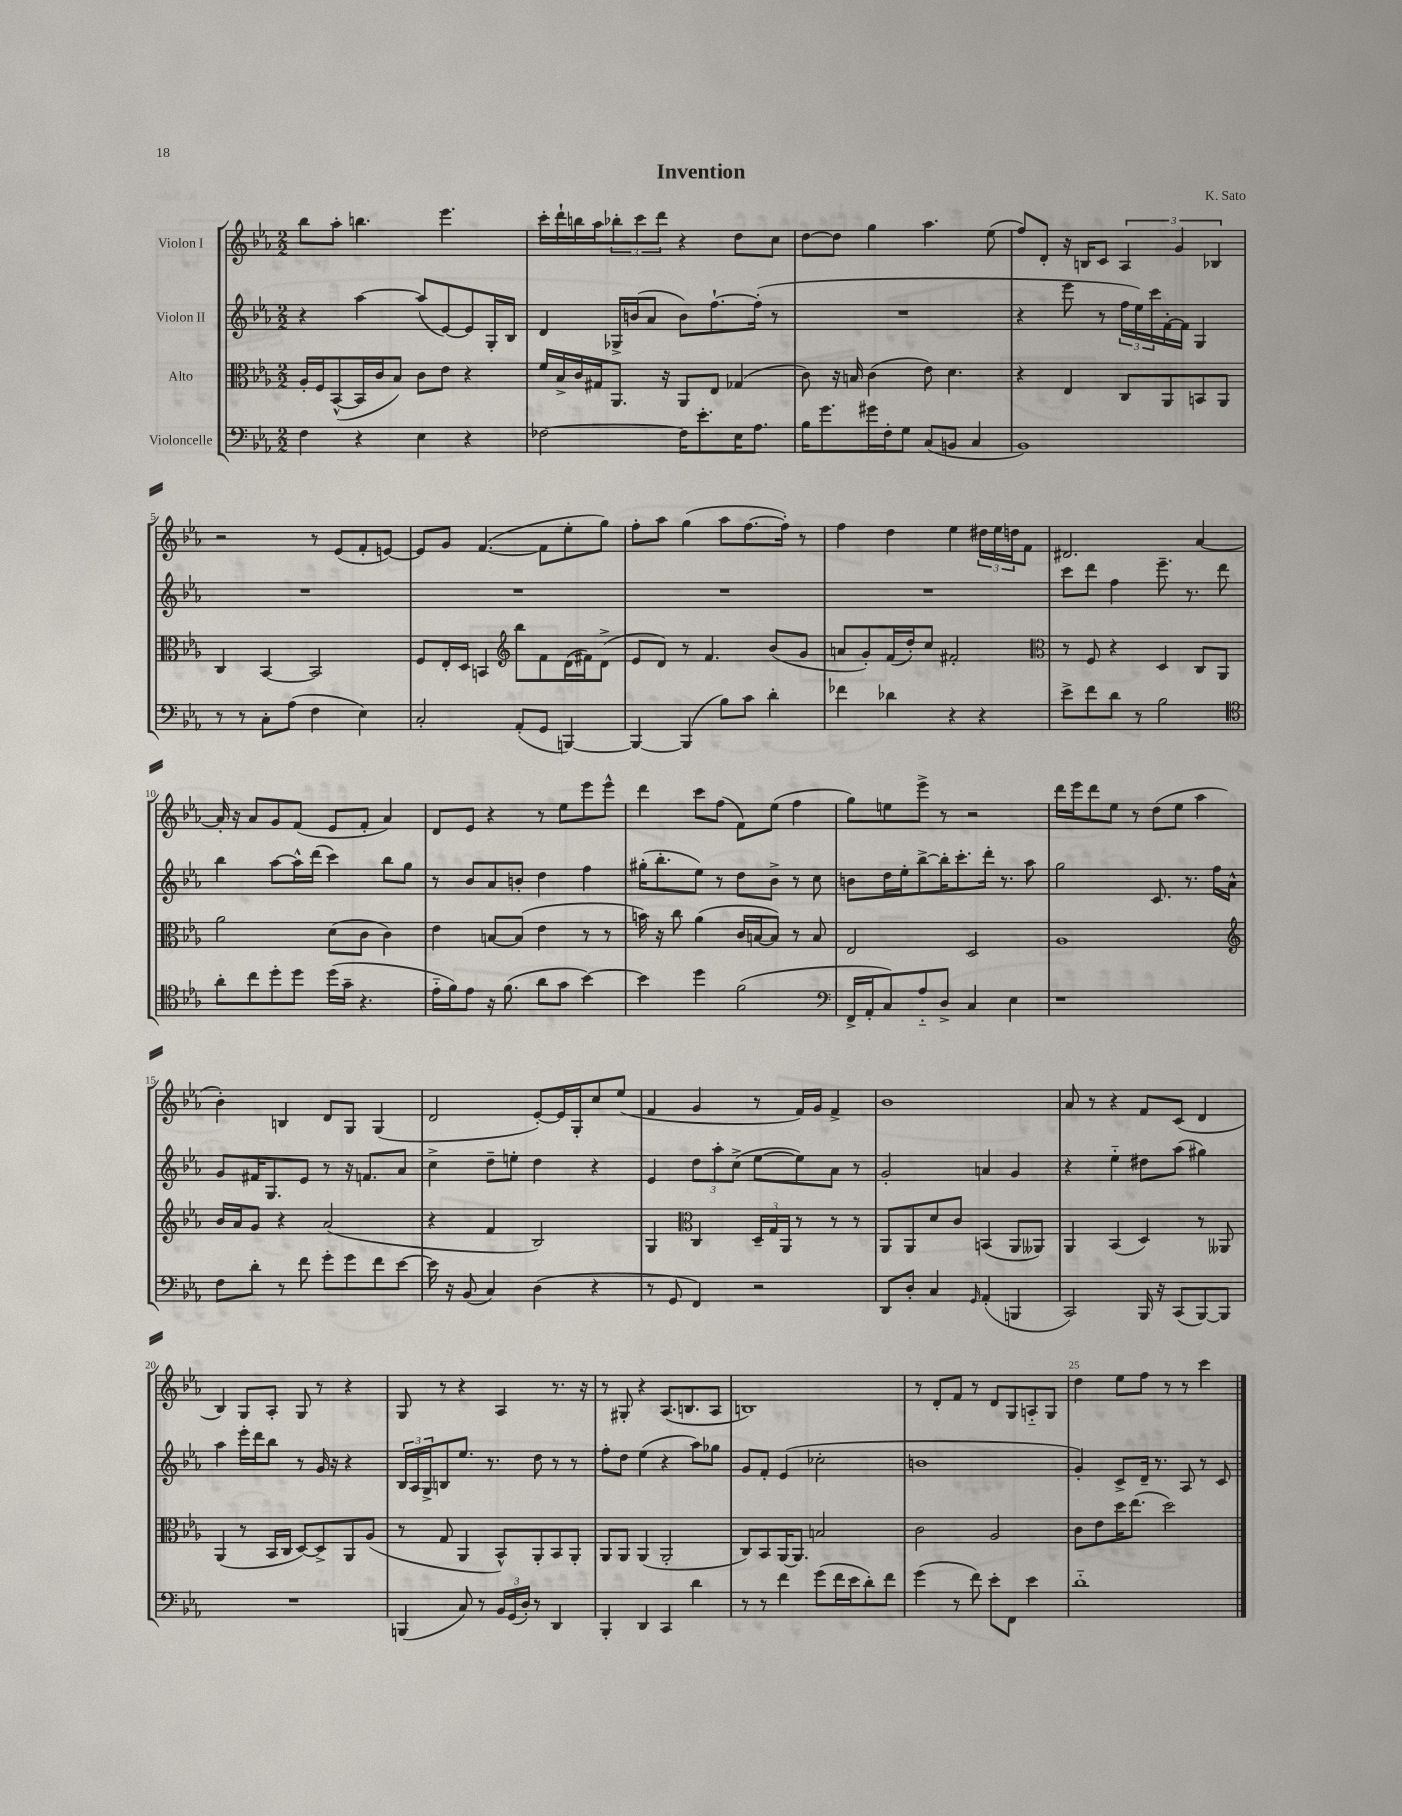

**kern	**kern	**kern	**kern
*staff4	*staff3	*staff2	*staff1
*clefF4	*clefC3	*clefG2	*clefG2
*k[b-e-a-]	*k[b-e-a-]	*k[b-e-a-]	*k[b-e-a-]
*M2/2	*M2/2	*M2/2	*M2/2
4F	16A-'	4r	8bb-
.	16F	.	.
.	([8BB-^^	.	8aa-'
4r	16BB-]	[4aa-	4.bb
.	16c	.	.
.	8B-)	.	.
4E-	8c	(8aa-]	.
.	8e-	[8e-)	4.eee-
4r	4r	8e-]	.
.	.	16G'	.
.	.	16B-	.
=	=	=	=
[2F-	16f	4d	16ccc'
.	16B-^	.	16ddd`
.	16c	.	16bb
.	16G#	.	16aa-
.	8.AA-	16G-^	12bb-'
.	.	(16b	.
.	.	.	12ccc
.	.	8a-	.
.	.	.	12ddd
.	16r	.	.
16F-]	8AA-	8b)	4r
8.e-'	.	.	.
.	8E-	[8.ff`	.
16E-	(4G-	.	8dd
8.A-	.	(16ff']	.
.	.	8r	8cc
=	=	=	=
16B-	8c)	1r	[8dd
8.g	.	.	.
.	16r	.	8dd]
.	16B	.	.
16g#	(4c	.	4gg
16F'	.	.	.
8G	.	.	.
(8C	8e-)	.	4.aa-
8BB	4.d	.	.
4C	.	.	.
.	.	.	(8ee-
=	=	=	=
1BB-)	4r	4r	8ff)
.	.	.	8d'
.	4E-	8eee-	16r
.	.	.	16B
.	.	8r	8c
.	8C	24ff	6A-
.	.	24ee-)	.
.	.	24ccc	.
.	8AA-	[16f'	.
.	.	.	6g
.	.	16f]	.
.	8BB	4G	.
.	.	.	6B-
.	8AA-	.	.
=	=	=	=
8r	4C	1r	2r
8r	.	.	.
8C'	[4BB-	.	.
(8A-	.	.	.
4F	2BB-]	.	8r
.	.	.	(8e-
4E-)	.	.	8f'
.	.	.	[8e)
=	=	=	=
2C'	8F	1r	8e]
.	16E-'	.	8g
.	16D	.	.
.	4BB	.	([4.f
*	*clefG2	*	*
(8AA-'	8bb-	.	.
8GG	8f	.	8f]
[4BBB)	(16d	.	8ee-'
.	16f#)	.	.
.	(8d^	.	8gg)
=	=	=	=
4BBB_	8e-	1r	8ff'
.	8d)	.	8aa-
(4BBB]	8r	.	(4gg
.	4.f	.	.
8B-)	.	.	8aa-
8c	.	.	[8.ff
4d'	(8b-	.	.
.	.	.	16ff'])
.	8g	.	8r
=	=	=	=
4f-	8a	1r	4ff
.	8g')	.	.
4d-	(16f	.	4dd
.	16dd')	.	.
.	8cc	.	.
4r	2f#'	.	4ee-
4r	.	.	24dd#
.	.	.	24ee-
.	.	.	24dd
.	.	.	8f
=	=	=	=
*	*clefC3	*	*
8e-^	8r	8ccc	2.d#
8f	8F	8ddd	.
8d	4r	4ff	.
8r	.	.	.
2B-	4D	8.eee-~	.
.	.	8.r	.
.	8C	.	[4a-
.	8AA-	8ddd	.
=	=	=	=
*clefC4	*	*	*
8a-'	2a-	4bb-	16a-']
.	.	.	16r
8cc	.	.	8a-
8dd'	.	[8aa-	8g
8dd	.	16aa-^^]	(8f
.	.	(16ddd	.
(16dd	(8d	4ccc)	8e-
16g~	.	.	.
4.r	8c	.	8f'
.	4c)	8bb-	4a-)
.	.	8gg	.
=	=	=	=
16e-'~	4e-	8r	8d
16f)	.	.	.
8e-	.	8b-	8e-
16r	[8B	8a-	4r
(8.f	.	.	.
.	(8B]	8b'	.
8a-	4e-	4dd	8r
8g	.	.	8ee-
[4b-)	8r	4ff	8eee-
.	8r	.	8eee-^^
=	=	=	=
4b-]	16b)	(16gg#'	4ddd
.	16r	8.bb-'	.
.	8cc	.	.
4dd	(4a-	8ee-)	8ccc
.	.	8r	(8ff
(2f	16c	8dd	8f)
.	[16B	.	.
.	8B])	8b-^	(8ee-
.	8r	8r	4ff
.	8B	8cc	.
=	=	=	=
*clefF4	*	*	*
16FF^	2E-	8b	8gg)
16AA-'	.	.	.
8C)	.	16dd	8ee
.	.	16ee-'	.
8A-'~	.	[8bb-^	8eee-^
8D^	.	16bb-']	8r
.	.	8.ccc'	.
4C	2D	.	2r
.	.	16ddd'	.
.	.	8.r	.
4E-	.	.	.
.	.	8aa-	.
=	=	=	=
1r	1A-	2gg	16ddd
.	.	.	16eee-
.	.	.	8ddd
.	.	.	8ee-
.	.	.	8r
.	.	8.c	(8dd
.	.	.	8ee-
.	.	8.r	.
.	.	.	4aa-
.	.	16ff	.
.	.	16a-^^	.
=	=	=	=
*	*clefG2	*	*
8F	16b-	8g	4b-')
.	16a-	.	.
8d'	8g	16f#	.
.	.	8.G	.
8r	4r	.	4B
8f	.	8e-	.
8g'	(2a-	8r	8d
8g	.	16r	8G
.	.	8.f	.
8f	.	.	(4G
[8e-	.	8a-	.
=	=	=	=
16e-]	4r	4cc^	2d
16r	.	.	.
(8BB-	.	.	.
4C)	4f	8dd~	.
.	.	8ee'	.
(4D	2B-)	4dd	[8e-')
.	.	.	16e-]
.	.	.	16G'
4r	.	4r	8cc
.	.	.	(8ee-
=	=	=	=
8r	4G	4e-	4f
8GG	.	.	.
*	*clefC3	*	*
4FF)	4C	12dd	4g
.	.	12aa-'	.
.	.	(12cc^	.
2r	24D~	[8ee-	8r
.	24G	.	.
.	24AA-	.	.
.	8r	8ee-])	16f)
.	.	.	16g
.	8r	8a-	4f^
.	8r	8r	.
=	=	=	=
8DD	8AA-	2g'	1b-
8D'	8AA-	.	.
4C	8d	.	.
.	8c	.	.
16qqGG	.	.	.
(4AA-'	(4BB	4a	.
4BBB	8AA-	4g	.
.	8AA--)	.	.
=	=	=	=
2CC)	4AA-	4r	8a-
.	.	.	8r
.	(4BB-	4ee-'~	4r
16BBB-	4D)	8dd#	8f
16r	.	.	.
(8CC	.	(8aa-	(8c
[8BBB-)	8r	4gg#)	4d
8BBB-]	8AA--	.	.
=	=	=	=
1r	(4AA-	4aa-	4B-)
.	8r	16eee-'	8G
.	.	16ddd	.
.	16BB-	8bb-	8A-'
.	16C	.	.
.	[8D)	8r	8G
.	8D^]	16g	8r
.	.	16r	.
.	8AA-	4r	4r
.	(8A-	.	.
=	=	=	=
(4BBB	8r	24B-	8G
.	.	24A-	.
.	.	24G^	.
.	8G	8B	8r
8C)	4AA-	8.ee-	4r
8r	.	.	.
.	.	8.r	.
24BB-	8BB-^^)	.	4A-
(24GG	.	.	.
24D')	.	.	.
8r	8AA-'	8dd	.
4DD	8BB-	8r	8.r
.	8AA-'	8r	.
.	.	.	16r
=	=	=	=
4BBB-'	8AA-	8ff'	8r
.	8AA-	8dd	8G#'
4DD	(4AA-	(4ee-	4r
4CC	2AA-'	4r	(8.A-
.	.	.	8.B
4d	.	8aa-)	.
.	.	8gg-	8A-
=	=	=	=
8r	8C)	8g	1B)
8r	8BB-	8f'	.
4f	[16AA-	(4e-	.
.	8.AA-]	.	.
(8g	2B	2cc-'	.
16f	.	.	.
16e-	.	.	.
8d')	.	.	.
8f	.	.	.
=	=	=	=
(4g	2c	1b	8r
.	.	.	8d'
8r	.	.	8f
8f)	.	.	8r
8e-'	2A-	.	8d
8FF	.	.	8G
4e-	.	.	8A'~
.	.	.	8G
=	=	=	=
1d'~	8c	4g')	4dd
.	8e-	.	.
.	16dd	8c^	8ee-
.	(8.ee-	.	.
.	.	16d~	8ff
.	.	8.r	.
.	2dd)	.	8r
.	.	8A-	8r
.	.	8r	4ccc
.	.	8c	.
==	==	==	==
*-	*-	*-	*-
